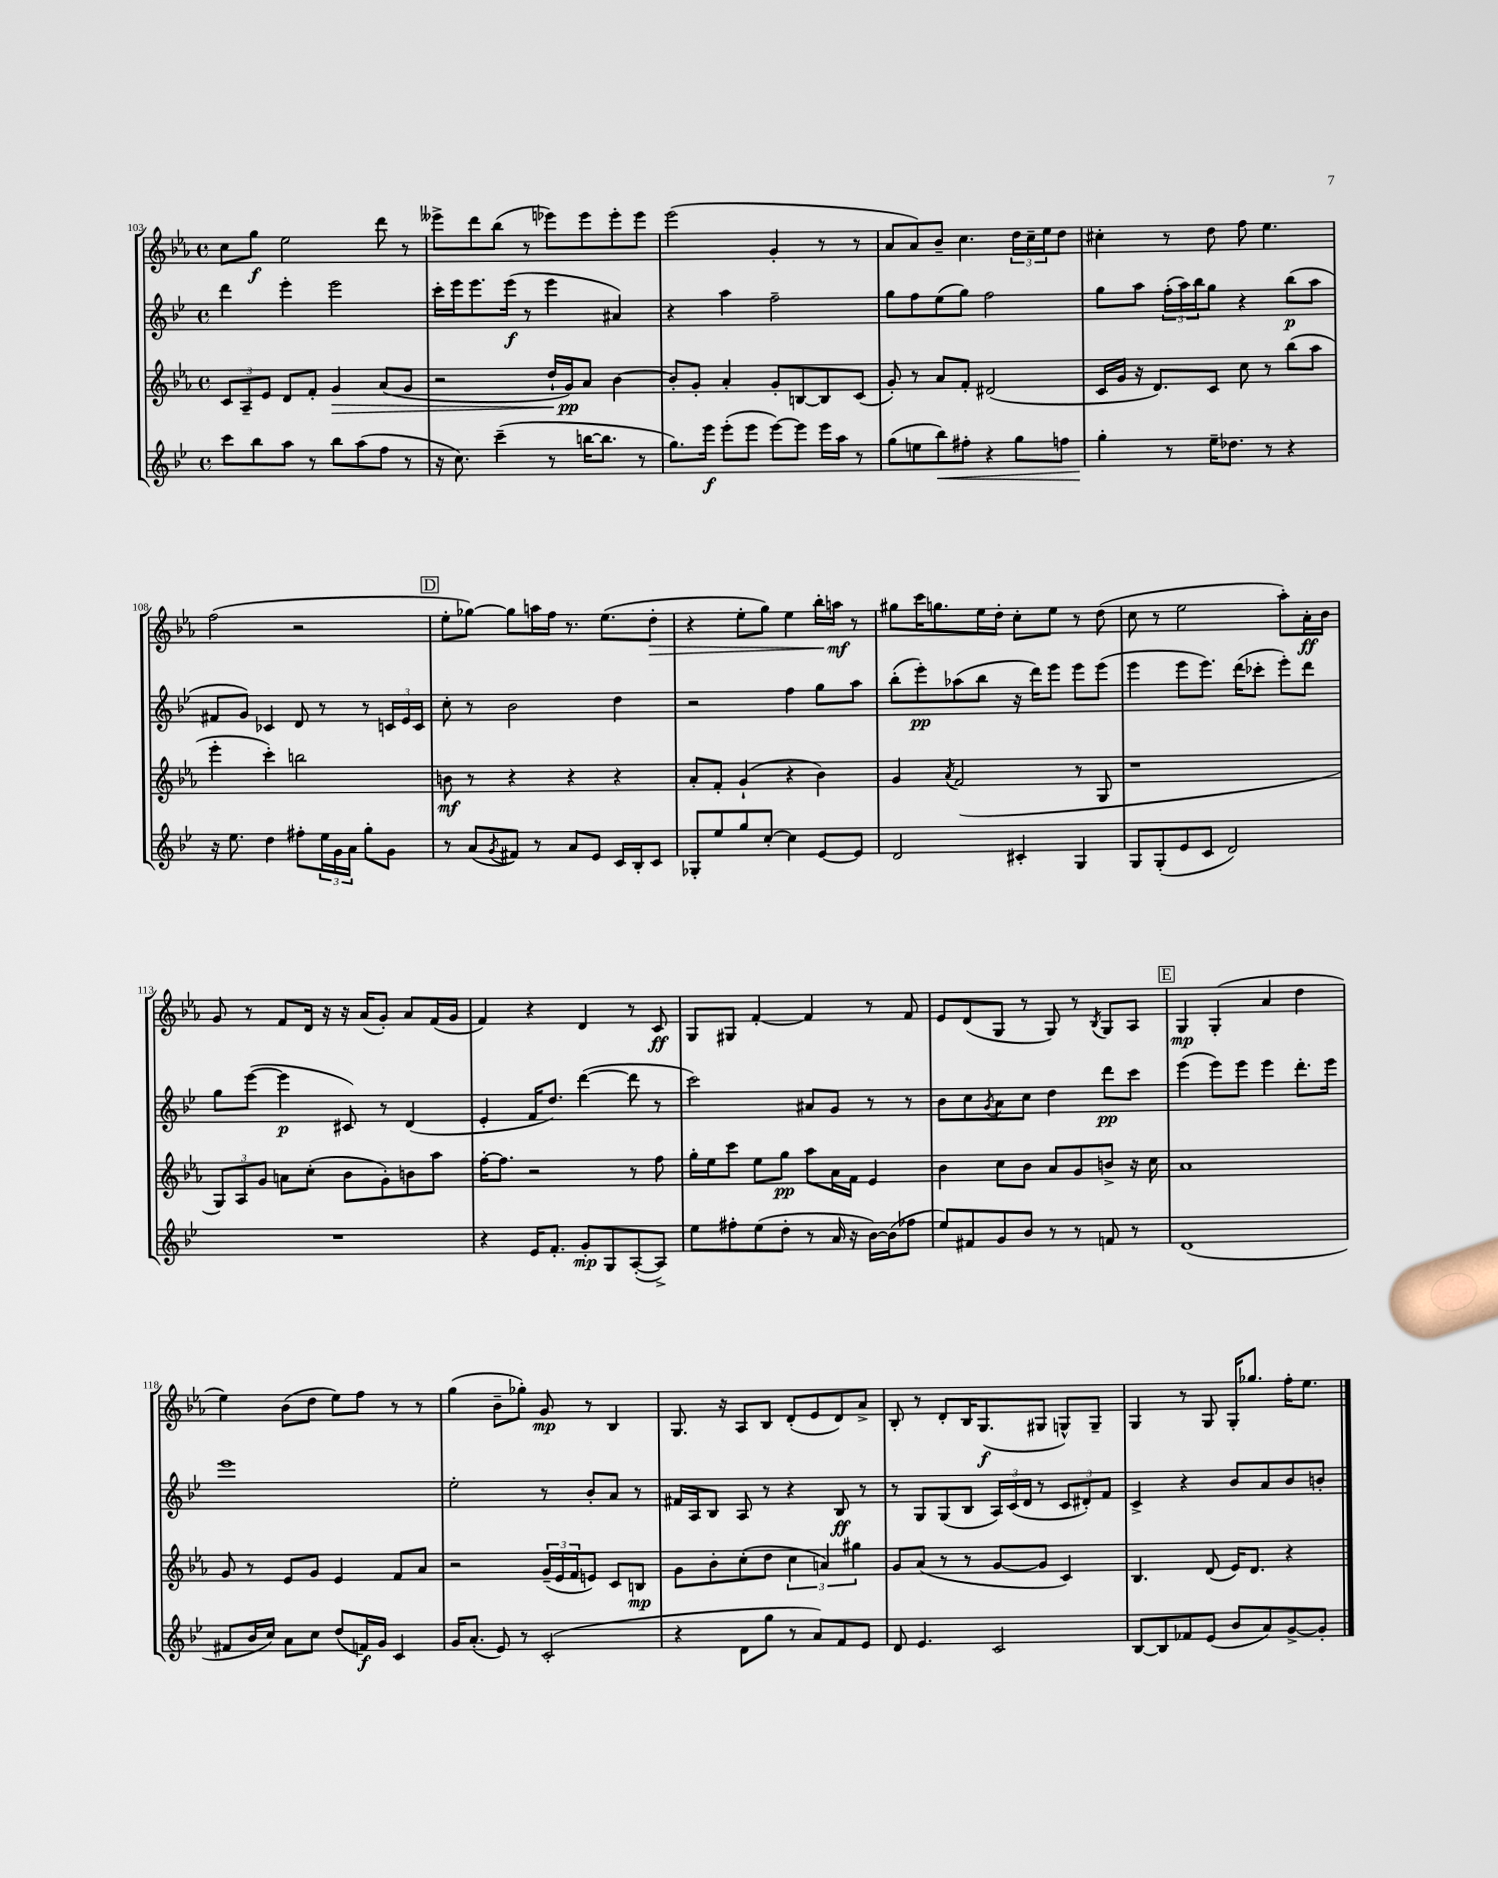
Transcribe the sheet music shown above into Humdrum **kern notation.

**kern	**kern	**kern	**kern
*staff4	*staff3	*staff2	*staff1
*clefG2	*clefG2	*clefG2	*clefG2
*k[b-e-]	*k[b-e-a-]	*k[b-e-]	*k[b-e-a-]
*M4/4	*M4/4	*M4/4	*M4/4
*met(c)	*met(c)	*met(c)	*met(c)
8ccc	12c	4ddd	8cc
.	12A-~	.	.
8bb-	.	.	8gg
.	12e-	.	.
8aa	8d	4eee-'	2ee-
8r	8f'	.	.
8bb-	4g	2eee-	.
(8aa	.	.	.
8ff	(8a-	.	8ddd
8r	8g	.	8r
=	=	=	=
16r	2r	16ccc'	8eee--^
8.cc)	.	16eee-	.
.	.	8.eee-	8ddd
(4ccc~	.	.	(8bb-
.	.	(16eee-	.
.	.	8r	8r
8r	16dd`	4eee-	8eee-)
.	16g)	.	.
[16bb	8a-	.	8eee-
8.bb]	.	.	.
.	[4b-	4a#)	8eee-'
8r	.	.	8eee-
=	=	=	=
8.gg)	8b-']	4r	(2eee-
.	8g'	.	.
16eee-	.	.	.
(8eee-'	4a-'	4aa	.
8eee-	.	.	.
[8eee-)	8g'	2ff~	4g'
8eee-]	[8B	.	.
16eee-	8B]	.	8r
16aa	.	.	.
8r	(8c	.	8r
=	=	=	=
(8gg	8g')	8gg	8a-
8ee	8r	8ff	8a-)
8bb-)	8a-	(8ee-	8b-~
8ff#'	8f'	8gg)	4.cc
4r	(2d#	2ff	.
8gg	.	.	24dd
.	.	.	24cc~
.	.	.	24ee-
8ff	.	.	8dd
=	=	=	=
4gg'	16c	8gg	4cc#'
.	16g	.	.
.	16r	8aa	.
.	8.d)	.	.
8r	.	(24ff'	8r
.	.	24aa)	.
.	.	24bb-	.
16ee-~	8c	8gg	8dd
8.dd-	.	.	.
.	8cc	4r	8ff
8r	8r	.	4.ee-
4r	(8bb-	(8bb-	.
.	8aa-	8aa	.
=	=	=	=
16r	4eee-'	8f#	(2ff
8.ee-	.	.	.
.	.	8g)	.
4dd	4ccc')	4c-	.
8ff#'	2bb	8d	2r
24ee-	.	8r	.
24g	.	.	.
24a	.	.	.
8gg'	.	8r	.
8g	.	24c	.
.	.	24e-	.
.	.	24c	.
=	=	=	=
8r	8b	8cc'	8ee-'
(8a	8r	8r	[8gg-)
8qg	.	.	.
8f#)	4r	2b-	8gg-]
8r	.	.	16aa
.	.	.	16ff
8a	4r	.	8.r
8e-	.	.	.
.	.	.	(8.ee-
16c	4r	4dd	.
16B-'	.	.	.
8c	.	.	8dd'
=	=	=	=
8G-'	8a-'	2r	4r
8ee-	8f'	.	.
8gg	(4g`	.	8ee-'
[8cc'	.	.	8gg)
4cc]	4r	4ff	4ee-
[8e-	4b-)	8gg	16bb-'
.	.	.	16aa
8e-]	.	8aa	8r
=	=	=	=
2d	4g	(8bb-'	8gg#
.	.	8eee-')	16ccc
.	.	.	8.gg
.	8qa-	.	.
.	(2f	(8aa-	.
.	.	8bb-	16ee-
.	.	.	16dd'
4c#'	.	16r	8cc'
.	.	16ddd)	.
.	.	8eee-	8ee-
4G	8r	8eee-	8r
.	8G	(8eee-	(8dd
=	=	=	=
8G	1r	4eee-	8cc
(8G'	.	.	8r
8e-	.	8eee-	2ee-
8c	.	8.eee-)	.
2d)	.	.	.
.	.	(16ddd	.
.	.	8ccc-'	.
.	.	8eee-')	8aa-')
.	.	8ddd	16a-'
.	.	.	16b-
=	=	=	=
1r	12G)	8gg	8g
.	12A-	.	.
.	.	([8eee-	8r
.	12g	.	.
.	8a	4eee-]	8f
.	(8cc'	.	16d
.	.	.	16r
.	8b-	8c#)	16r
.	.	.	(16a-
.	8g')	8r	8g')
.	8b	(4d	8a-
.	8aa-	.	(16f
.	.	.	16g
=	=	=	=
4r	[16ff'	4e-'	4f)
.	8.ff]	.	.
16e-	2r	16f	4r
8.f'	.	8.dd)	.
8g'	.	([4ddd	4d
8G	.	.	.
([8A'	8r	8ddd]	8r
8A^])	8ff	8r	8c
=	=	=	=
8ee-	16gg'	2ccc)	8G
.	16ee-	.	.
8ff#'	8ccc	.	8G#
(8ee-	8ee-	.	[4f'
8dd'	8gg	.	.
8r	8aa-	8a#	4f]
16a	16a-	8g	.
16r	16f	.	.
[16b-)	4e-	8r	8r
(16b-]	.	.	.
8ff-	.	8r	8f
=	=	=	=
8ee-)	4b-	8b-	8e-
8f#	.	8cc	(8d
.	.	8qg	.
8g	8cc	8a	8G
8b-	8b-	8cc	8r
8r	8a-	4dd	8G)
8r	8g	.	8r
.	.	.	8qB-
8f	8b^	8ddd	8G
8r	16r	8ccc	8A-
.	16cc	.	.
=	=	=	=
(1d	1a-	(4eee-	4G
.	.	8eee-)	(4G'
.	.	8eee-	.
.	.	4eee-	4a-
.	.	8.ddd'	4dd
.	.	16eee-	.
=	=	=	=
8f#	8g	1eee-	4ee-)
16b-	8r	.	.
16cc)	.	.	.
8a	8e-	.	(8b-
8cc	8g	.	8dd
(8dd	4e-	.	8ee-)
16f)	.	.	8ff
16g	.	.	.
4c	8f	.	8r
.	8a-	.	8r
=	=	=	=
16g	2r	2ee-'	(4gg
(8.a'	.	.	.
8e-)	.	.	8b-~
8r	.	.	8gg-')
(2c'	(24g~	8r	8g
.	24e-	.	.
.	24f	.	.
.	8e)	8b-'	8r
.	8c	8a	4B-
.	8B	8r	.
=	=	=	=
4r	8g	16f#	8.G
.	.	16A	.
.	8b-'	8B-	.
.	.	.	16r
8d	(8cc'	8A	8A-
8gg	8dd	8r	8B-
8r	6cc	4r	(8d'
8a)	.	.	8e-
.	6a)	.	.
8f	.	8B-	8d)
.	6gg#	.	.
8e-	.	8r	8a-^
=	=	=	=
8d	8g	8r	8B-'
4.e-	(8a-	8G	8r
.	8r	(8G	8d'
.	8r	8B-	16B-
.	.	.	(8.G
2c	[8g	24A)	.
.	.	(24c	.
.	.	24d	.
.	8g]	8r	8G#
.	4c)	12c	8G^^)
.	.	12d#')	.
.	.	.	8G~
.	.	12f	.
=	=	=	=
[8B-	4.B-	4c^	4G
8B-]	.	.	.
8f-	.	4r	8r
(8e-	(8d	.	8G
8b-	16e-)	8b-	16G'
.	8.d	.	8.gg-
8a)	.	8a	.
[8g^	4r	8b-	16ff'
.	.	.	8.ee-
8g']	.	8b'	.
==	==	==	==
*-	*-	*-	*-
